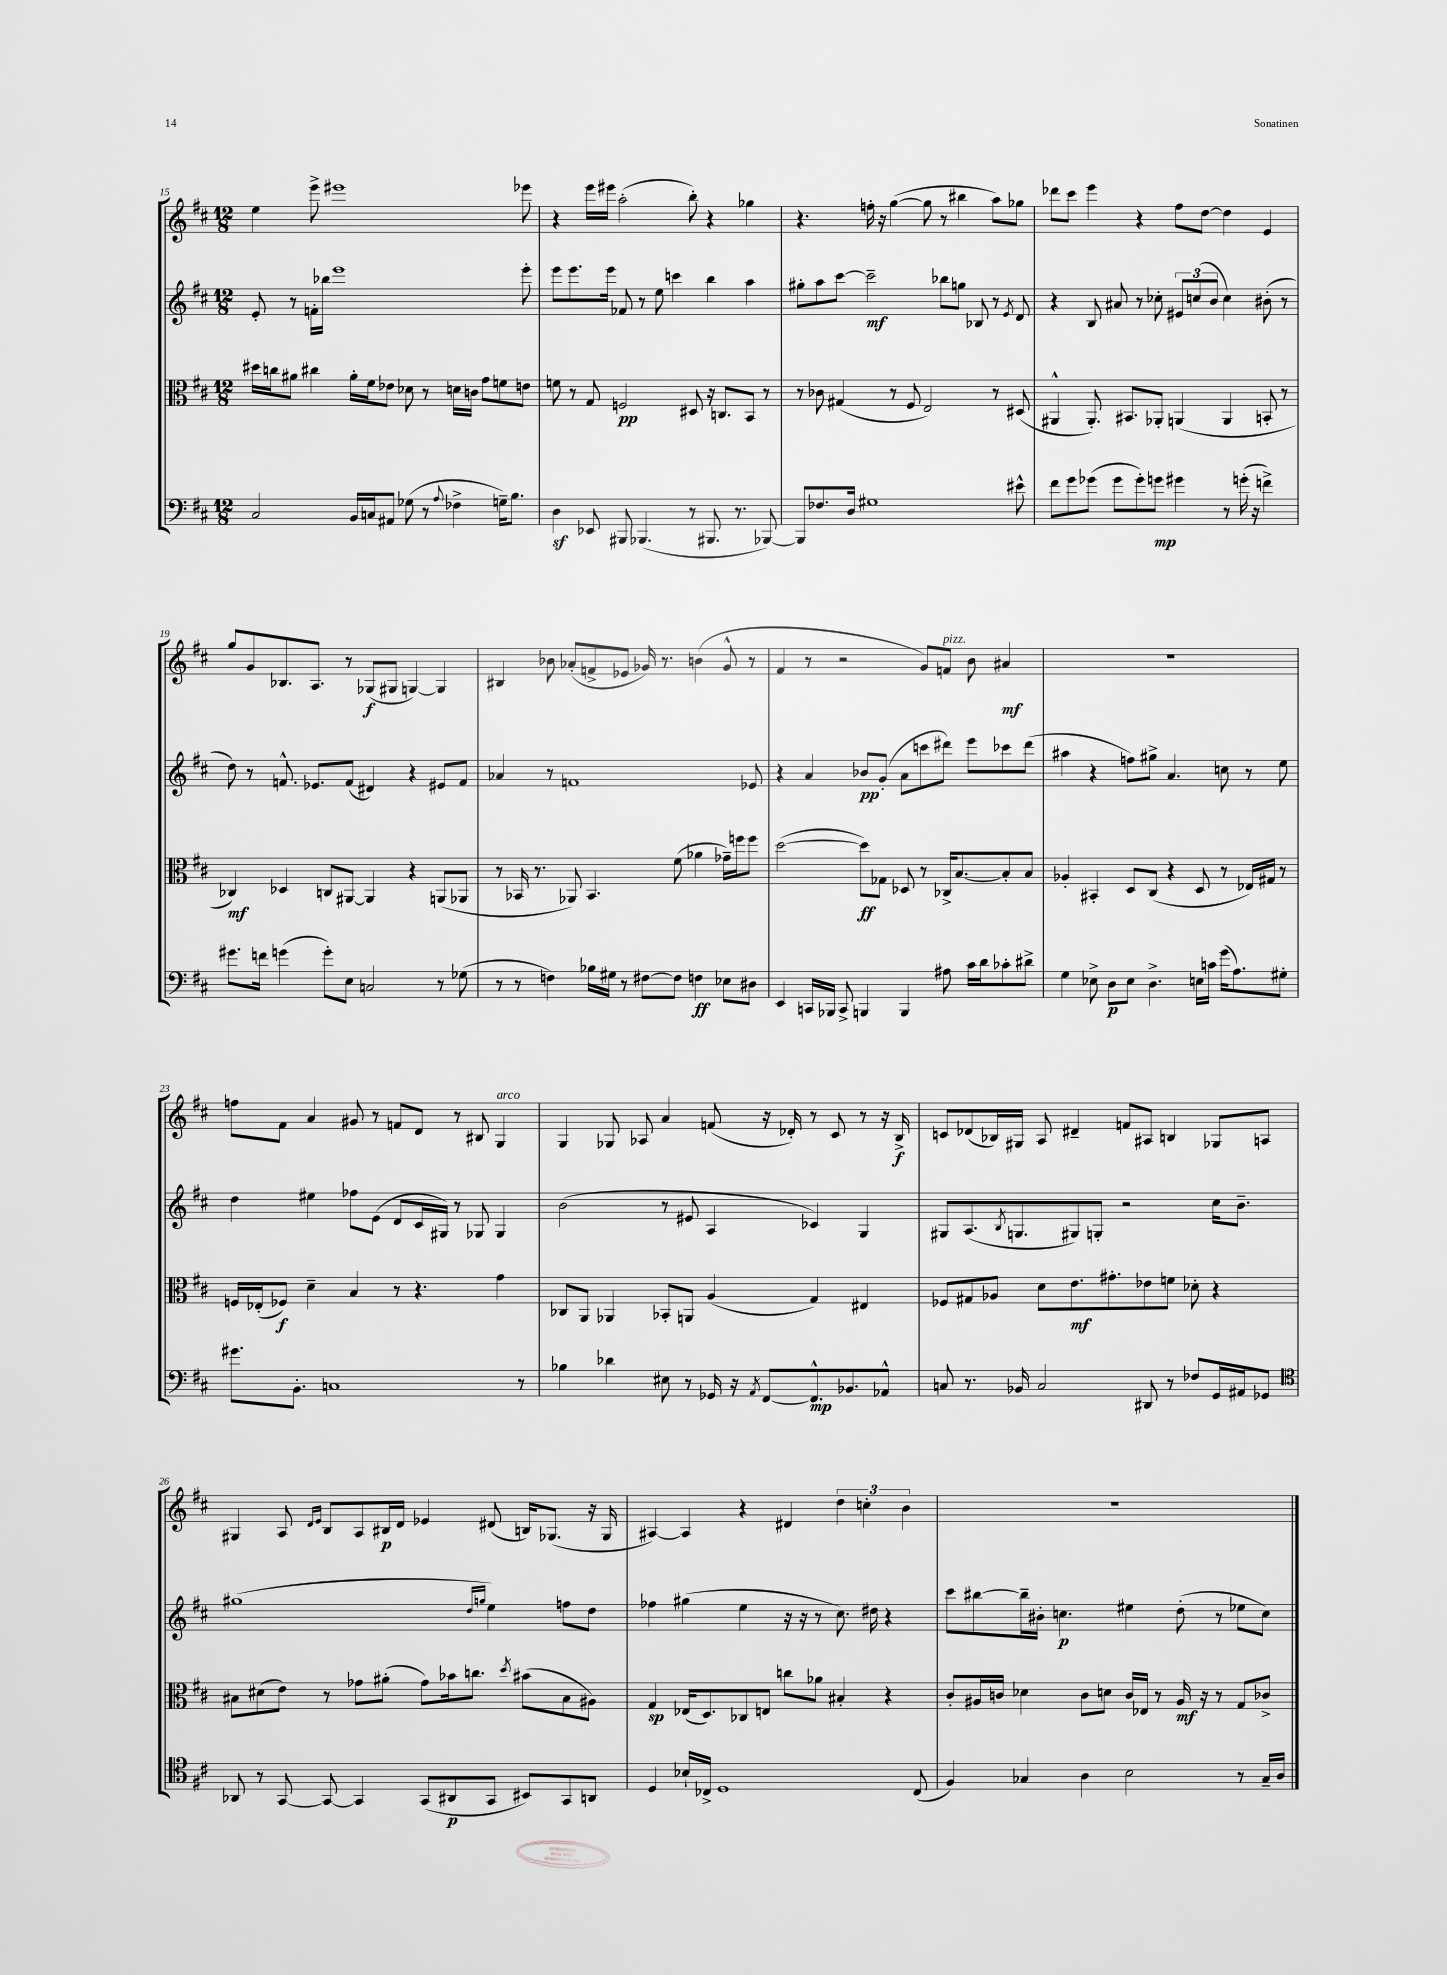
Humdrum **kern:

**kern	**kern	**kern	**kern
*staff4	*staff3	*staff2	*staff1
*clefF4	*clefC3	*clefG2	*clefG2
*k[f#c#]	*k[f#c#]	*k[f#c#]	*k[f#c#]
*M12/8	*M12/8	*M12/8	*M12/8
2C#/	16dd#\LL	8e'/	4ee\
.	16cc\J	.	.
.	8a#\J	8r	.
.	4cc#\	16f'\LL	8eee^\
.	.	16bb-\JJ	.
.	.	1eee	1eee#
16BB/LL	16a#'\LL	.	.
16C/J	16f#\J	.	.
8AA#/J	8e-\J	.	.
(8G-\	8d-\	.	.
8r	8r	.	.
8qqA/	.	.	.
4F-^\	16d\LL	.	.
.	16c\JJ	.	.
.	8g\L	.	.
16G~\LK)	8f\	.	.
8.B\J	.	.	.
.	8e\J	8eee'\	8eee-\
=	=	=	=
4D\	8f\	8eee\L	4r
.	8r	8.eee\	.
8EE-/	8G/	.	16eee\LL
.	.	16eee\Jk	16eee#\JJ
8BBB#/	2F/	8f-/	(2aa'\
(4.BBB-/	.	8r	.
.	.	8ee\	.
.	.	4ccc\	.
8r	8D#/	.	8bb'\)
8.BBB#/	16r	4bb\	4r
.	8.C/L	.	.
8.r	.	.	.
.	8BB/J	4aa\	4gg-\
[8BBB-/)	8r	.	.
=	=	=	=
8BBB-/]L	8r	8gg#'\L	4.r
8.F-/	8c-\	8aa\	.
.	(4G#/	[8ccc#\J	.
16D/Jk	.	.	.
1G#	.	2ccc#~\]	16ff'\
.	.	.	16r
.	8r	.	([4gg\
.	8F#/	.	.
.	2E/)	.	8gg\]
.	.	8bb-\L	8r
.	.	8gg\J	4bb#\
.	.	8B-/	.
.	8r	8r	8aa\L)
.	.	8qe/	.
8e#^^\	(8D#/	8d/	8gg-\J
=	=	=	=
8f#\L	4AA#^^/	4r	8ddd-\L
8g\	.	.	8ccc#\J
(8g-\J	8.AA#'/)	8B/	4eee\
8g-\L	.	8a#/	.
.	8.BB#/L	.	.
8g-'\)	.	8r	4r
8g\J	8AA-'/J	8cc-'\	.
4g#\	(4AA/	12e#/L	8ff#\L
.	.	(12cc/	.
.	.	.	[8dd\J
.	.	12b/J	.
8r	4AA/	4cc\)	4dd\]
(16g'\	.	.	.
16r	.	.	.
4f^\)	8BB'/	(8b#'\	4e/
.	8r	8r	.
=	=	=	=
8.g#\L	4C-/)	8dd\)	8gg/L
.	.	8r	8g/
16f\Jk	.	.	.
(4g\	4D-/	8.f^^/	8.B-/
.	.	8.e-/L	8.A/J
8g'\L)	8C/L	.	.
8E\J	[8AA#/J	(8f/J	8r
2C/	4AA#/]	4d#/)	(8G-/L
.	.	.	8G#/J
.	4r	4r	[4G/)
8r	(8AA/L	8e#/L	4G/]
(8G-\	8AA-/J	8f/J	.
=	=	=	=
8r	8r	4a-/	4B#/
8r	16BB-/	.	.
.	8.r	.	.
4F\)	.	8r	8b-\
.	8AA-/)	1f	(8a-'/L
16B-\LL	4.BB-/	.	8f^/
16G#\JJ	.	.	.
8r	.	.	8e-/J
[8F#\L	.	.	16g-/)
.	.	.	8.r
8F#\]J	(8f#\	.	.
4F\	4a-\	.	(4b\
8E-\L	16g-~\LL)	.	8g-^^/
.	16ff\J	.	.
8D#\J	8ff\J	8e-/	8r
=	=	=	=
4EE/	([2dd\	4r	4f#/
16CC/LL	.	4a/	8r
16BBB-/JJ	.	.	.
8CC^/	.	.	2r
4BBB/	8dd\]L)	8b-/L	.
.	8G-\J	(8g'/J	.
4BBB/	8D-/	8a\L	.
.	8r	8ccc\	8g/L)
8A#\	16C-^/LK	8ddd#\J)	8f/J
.	[8.B/	.	.
16c#\LL	.	8eee\L	8b\
16d\J	.	.	.
8c-'\	8B'/]	8ccc-\	4a#/
8d#^\J	8B/J	(8ddd#\J	.
=	=	=	=
4G\	4A-'/	4aa#\	1.r
8E-^\	4BB#'/	4r	.
8D\L	.	.	.
8E-\J	8D/L	8ff\L)	.
4.D^\	(8C#/J	8gg#^\J	.
.	4r	4.a/	.
16E\LL	8D/	.	.
16c\JJ	.	.	.
(16g\LK	8r	8cc\	.
8.A\)	.	.	.
.	16E-/LL)	8r	.
.	16G#/JJ	.	.
8G#'\J	8r	8ee\	.
=	=	=	=
8.g#\L	16F/LL	4dd\	8ff\L
.	(16E-'/J	.	.
.	8F-/J)	.	8f#\J
8.BB'\J	.	.	.
.	4d~\	4ee#\	4a/
1C	.	.	.
.	4B/	8ff-\L	8g#/
.	.	(8e\J	8r
.	8r	8d/L	8f/L
.	4.r	16c#/L	8d/J
.	.	16G#/JJ)	.
.	.	8r	8r
.	.	8G-/	8B#/
.	4g\	4G-/	4G/
8r	.	.	.
=	=	=	=
4B-\	8C-/L	(2b\	4G/
.	8AA/J	.	.
4d-\	4AA-/	.	8G-/
.	.	.	8A-/
8E#\	8BB-'/L	8r	4a/
8r	8AA/J	8e#/	.
16GG-/	(4A/	4A/	(8f/
16r	.	.	.
8qAA/	.	.	.
[8FF#/L	.	.	16r
.	.	.	16d-'/)
8.FF#^^/]	4G/)	4c-/)	8r
.	.	.	8c#/
8.BB-/	.	.	.
.	4E#/	4G/	8r
8AA-^^/J	.	.	16r
.	.	.	16B^/
=	=	=	=
8C/	8F-/L	8G#/L	8c/L
8.r	8G#/	(8.A/	(8d-/
.	8A-/J	.	16B-/L)
.	.	8qB/	.
16BB-/	.	8.G/	16G#/JJ
2C/	8d\L	.	8A/
.	8.e\	8G#/)	4d#~/
.	.	8G'/J	.
.	8.g#'\	.	.
.	.	2r	8f/L
8DD#/	8e-\	.	8A#/J
8r	8f\J	.	4B/
8F-/L	8d-'\	.	.
16GG/L	4r	16cc#\LK	8G-/L
16AA#/J	.	8.b~\J	.
8GG-/J	.	.	8A/J
=	=	=	=
*clefC4	*	*	*
8AA-/	8B#\L	(1gg#	4G#/
8r	(8d#\	.	.
[8GG/	8e\J)	.	8A/
.	.	.	16qqd/LL
.	.	.	16qqe/JJ
8GG/_	8r	.	8B/L
4GG/]	8g-\L	.	8A/
.	(8a#'\J	.	16B#/L
.	.	.	16d/JJ
(8GG/L	8g-\L)	.	4e-/
8AA#/	16b-\k	.	.
.	8.cc\J	.	.
.	.	16qqdd/LL	.
.	.	16qqgg/JJ	.
8GG/J	.	4ee\)	(8d#/
.	8qdd/	.	.
8BB#/L)	(8b#\L	.	16B/LK)
.	.	.	(8.G-/J
8GG/	8B#\	8ff\L	.
8AA/J	8A#\J)	8dd\J	16r
.	.	.	16G-/
=	=	=	=
4D/	4G/	4ff-\	[4A#/)
16B-`/LL	(16E-/LK	(4gg#\	4A#/]
16C-^/JJ	8.D/)	.	.
1D	.	.	.
.	8C-/	4ee\	4r
.	8E/J	.	.
.	8cc\L	16r	4d#/
.	.	16r	.
.	8a-\J	8r	.
.	4B#'/	8.cc#\)	6dd\
.	.	.	6cc'\
.	.	16dd#\	.
.	4r	4r	.
.	.	.	6b\
(8C-/	.	.	.
=	=	=	=
4F#/)	8c#'/L	8ccc#\L	1.r
.	16A#/L	[8bb#\	.
.	16c/JJ	.	.
4G-/	4d-\	16bb#~\]L	.
.	.	16b#'\JJ	.
.	.	4.cc\	.
4A\	8c\L	.	.
.	8d\J	.	.
2B\	16c/LL	4ee#\	.
.	16E-/JJ	.	.
.	8r	.	.
.	16A#/	(8dd'\	.
.	16r	.	.
.	8r	8r	.
8r	8G/L	8ee-\L	.
16G-~/LL	8c-^/J	8cc\J)	.
16A/JJ	.	.	.
==	==	==	==
*-	*-	*-	*-
